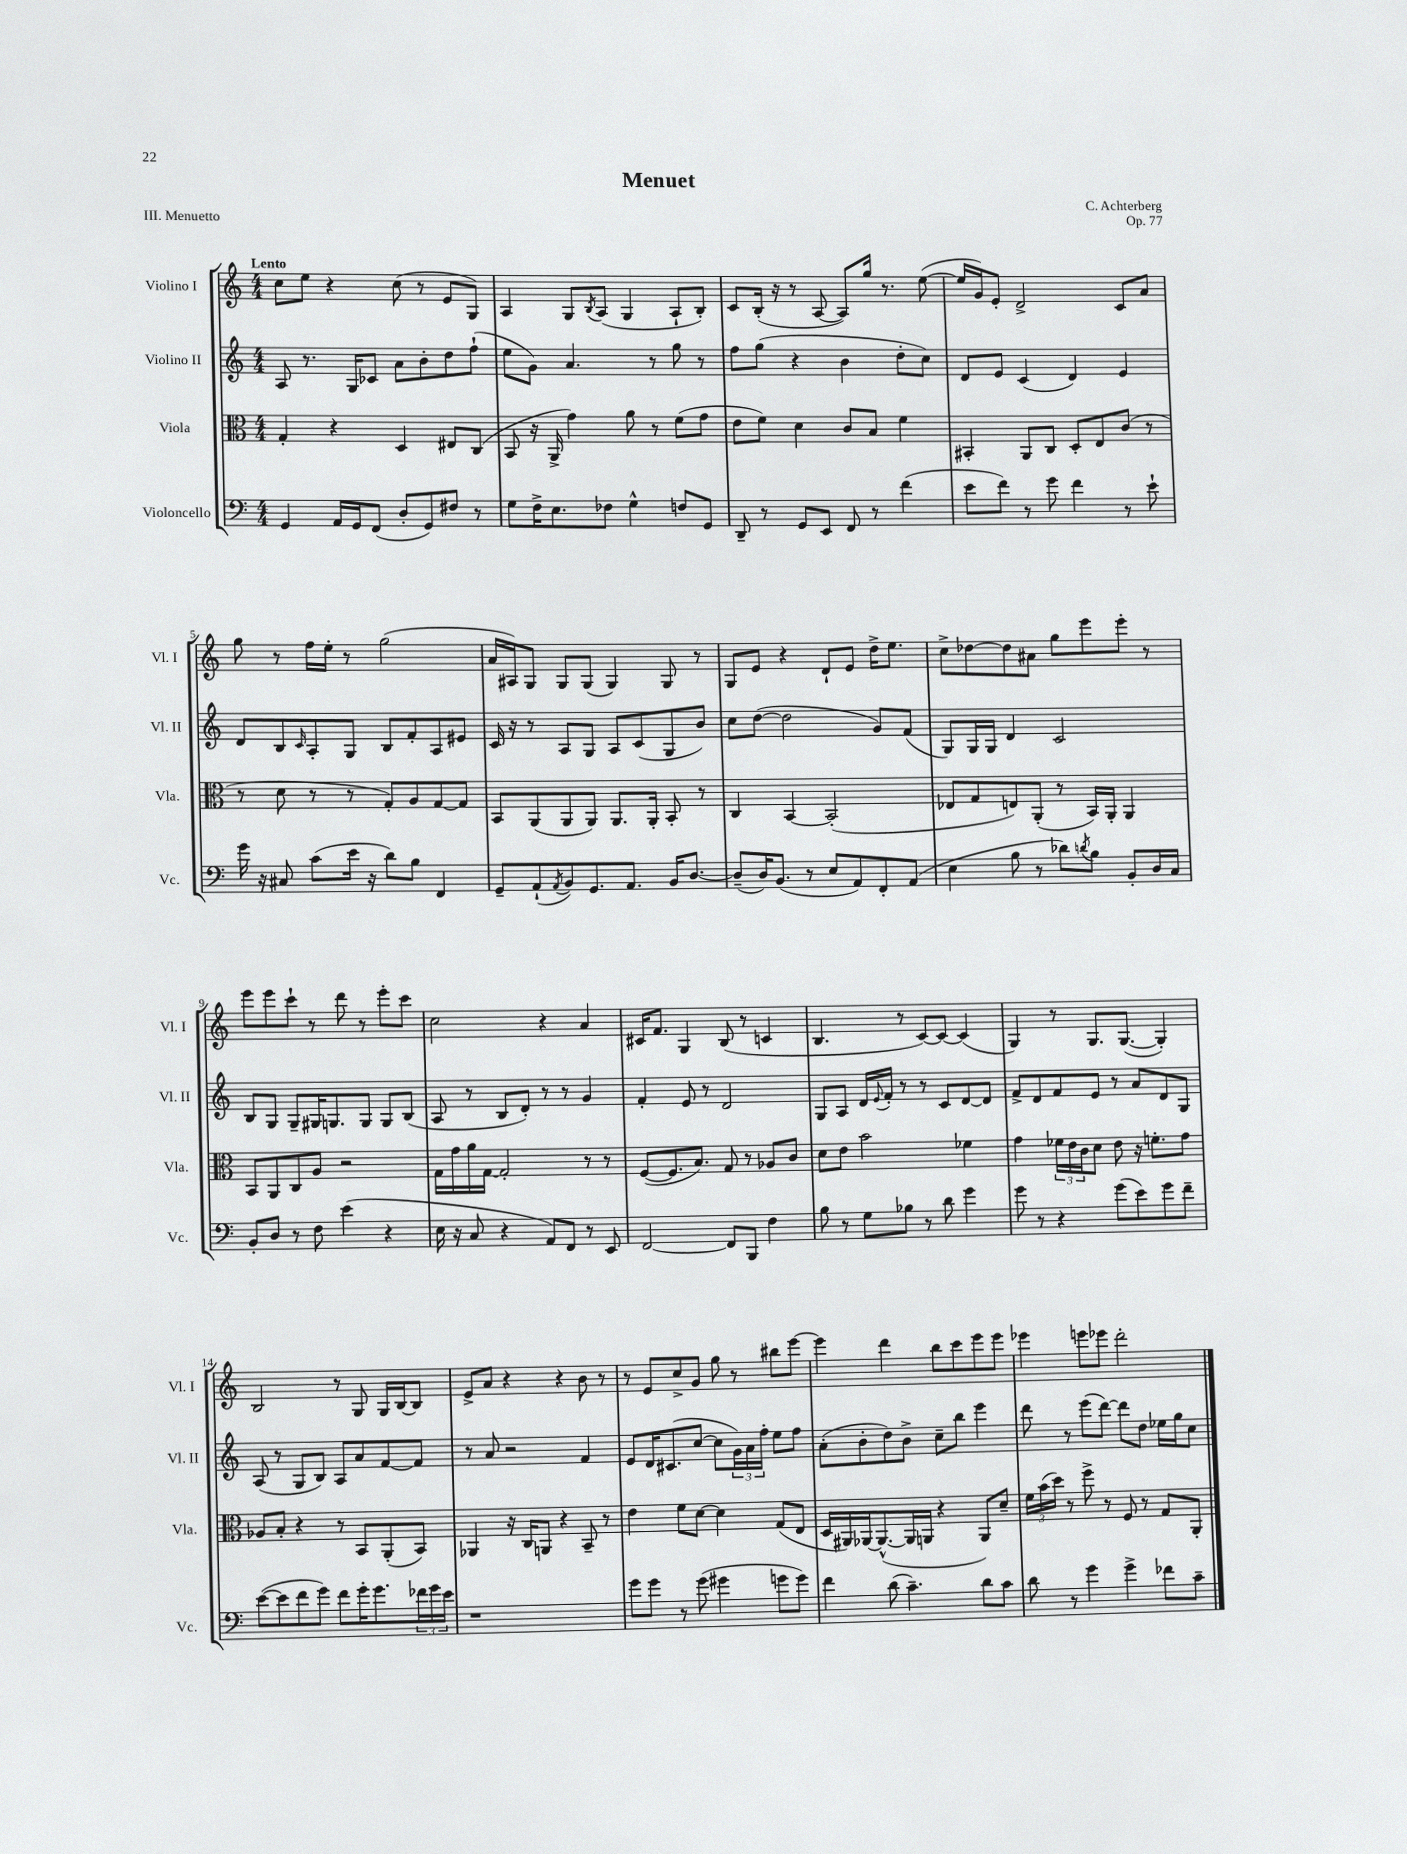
\header { title = "Menuet" composer = "C. Achterberg" opus = "Op. 77" piece = "III. Menuetto" }
<<
\new StaffGroup <<
\new Staff = "s0" \with { instrumentName = "Violino I" shortInstrumentName = "Vl. I" } {
    \clef treble \key c \major \numericTimeSignature \time 4/4 \tempo "Lento"
    c''8 e''8 r4 c''8( r8 e'8 g8) |
    a4 g8 \acciaccatura { b8 } a8( g4 a8-! b8-.) |
    c'8 b16-.( r16 r8 a8~ a8) g''16 r8. e''8~( |
    e''16 g'16) e'8-. d'2-> c'8 a'8 |
    g''8 r8 f''16 e''16-. r8 g''2( |
    a'16 ais16) g8 g8 g8( g4) g8 r8 |
    g8 e'8 r4 d'8-! e'8 d''16-> e''8. |
    c''8-> des''8~ des''8 ais'8 g''8 e'''8 e'''8-. r8 |
    e'''8 e'''8 c'''8-! r8 d'''8 r8 e'''8-. c'''8 |
    c''2 r4 a'4 |
    cis'16 f'8. g4 b8( r8 c'4 |
    b4. r8 c'8~) c'8~ c'4( |
    g4) r8 g8. g8.~( g4-.) |
    b2 r8 g8 g16 b16~ b8 |
    e'8-> a'8 r4 r4 b'8 r8 |
    r8 e'8 c''8-> g'8 g''8 r8 bis''8 e'''8~ |
    e'''4 d'''4 b''8 c'''8 e'''8 e'''8 |
    ees'''4 e'''8 ees'''8 d'''2-. \bar "|." |
}
\new Staff = "s1" \with { instrumentName = "Violino II" shortInstrumentName = "Vl. II" } {
    \clef treble \key c \major \numericTimeSignature \time 4/4
    a8 r8. g16 ces'8 a'8 b'8-. d''8 f''8-!( |
    e''8 g'8) a'4. r8 g''8 r8 |
    f''8 g''8( r4 b'4 d''8-. c''8) |
    d'8 e'8 c'4( d'4) e'4 |
    d'8 b8 \grace { c'16 } a8-. g8 b8 f'8-. a8 eis'8 |
    c'16 r16 r8 a8 g8 a8 c'8( g8 b'8) |
    c''8 d''8~( d''2 g'8) f'8( |
    g8) g16 g16 d'4 c'2 |
    b8 g8 g8-- gis16 g8. g8 g8 b8( |
    a8 r8 b8 d'8-.) r8 r8 g'4 |
    f'4-. e'8 r8 d'2 |
    g8 a8 d'16 \appoggiatura { e'8 } f'16-. r8 r8 c'8 d'8~ d'8 |
    f'8-> d'8 f'8 e'8 r8 a'8 d'8 g8 |
    a8( r8 g8 b8) a8 a'8 f'8~ f'8 |
    r8 a'8 r2 f'4 |
    e'8 d'16 cis'8.( c''8~ c''8 \tuplet 3/2 { g'16) a'16 f''16-. } e''8 f''8 |
    a'8-.( b'8-. d''8) b'8-> c''8-- b''8 e'''4 |
    d'''8 r8 e'''8( d'''8~) d'''8 d''8 ees''16 g''16 c''8 \bar "|." |
}
\new Staff = "s2" \with { instrumentName = "Viola" shortInstrumentName = "Vla." } {
    \clef alto \key c \major \numericTimeSignature \time 4/4
    g4-. r4 d4 eis8 c8( |
    b,8 r16 a,16-> g'4) a'8 r8 f'8( g'8 |
    e'8 f'8) d'4 c'8 b8 f'4 |
    bis,4-. a,8 c8 d8-. e8 c'8( r8 |
    r8 d'8 r8 r8 g8-.) a8 g8~ g8 |
    b,8 a,8( a,8 a,8) a,8. a,16-. b,8-. r8 |
    c4 b,4~ b,2-.( |
    ees8 g8 e8) a,8-.( r8 b,16) a,16-. a,4 |
    b,8 a,8 c8 a8 r2 |
    g16 g'16 a'16 g16~ g2-. r8 r8 |
    f8~( f8. b8.) g8 r8 aes8 c'8 |
    d'8 e'8 b'2 fes'4 |
    g'4 \tuplet 3/2 { fes'16 e'16 c'16 } d'8 e'8 r16 f'8.-. g'8 |
    aes8 b8-. r4 r8 b,8 a,8-.( b,8) |
    aes,4 r16 c16 a,8 r4 b,8-- r8 |
    e'4 f'8 d'8~ d'4 g8( e8 |
    d16 ais,16) aes,16~ aes,8.~-^( aes,16 a,16 r4 a,8) d'8-- |
    \tuplet 3/2 { f'16 b'16( d''16) } r8 f''8-> r8 f8 r8 g8 a,8-. \bar "|." |
}
\new Staff = "s3" \with { instrumentName = "Violoncello" shortInstrumentName = "Vc." } {
    \clef bass \key c \major \numericTimeSignature \time 4/4
    g,4 a,16 g,16 f,8( d8-. g,8) fis8 r8 |
    g8 f16-> e8. fes8 g4-^ f8 g,8 |
    d,8-- r8 g,8 e,8 f,8 r8 f'4( |
    e'8 f'8) r8 g'8 f'4 r8 e'8-! |
    g'16 r16 cis8 c'8( e'16 r16 d'8) b8 f,4 |
    g,8-- a,8-!( \acciaccatura { a,8 } b,8) g,8. a,8. b,16 d8.~ |
    d8--( d16) b,8.( r8 e8 a,8) f,8-. a,8( |
    e4 b8 r8 des'8) \acciaccatura { d'8 } b8 b,8-. d16 c16 |
    b,8-. d8 r8 f8 e'4( r4 |
    e16 r16 c8 r4 a,8) f,8 r8 e,8 |
    f,2~ f,8 b,,8 f4 |
    b8 r8 g8 bes8 r8 d'8 g'4 |
    g'8 r8 r4 g'8( e'8) g'8 f'8-- |
    e'8~( e'8 f'8 g'8) f'8 g'16-. g'8. \tuplet 3/2 { fes'16 g'16 e'16 } |
    r1 |
    g'8 g'8 r8 g'8( gis'4 g'8 g'8) |
    f'4 d'8( c'4.--) d'8 c'8 |
    d'8 r8 g'4 g'4-> fes'8 c'8-- \bar "|." |
}
>>
>>
